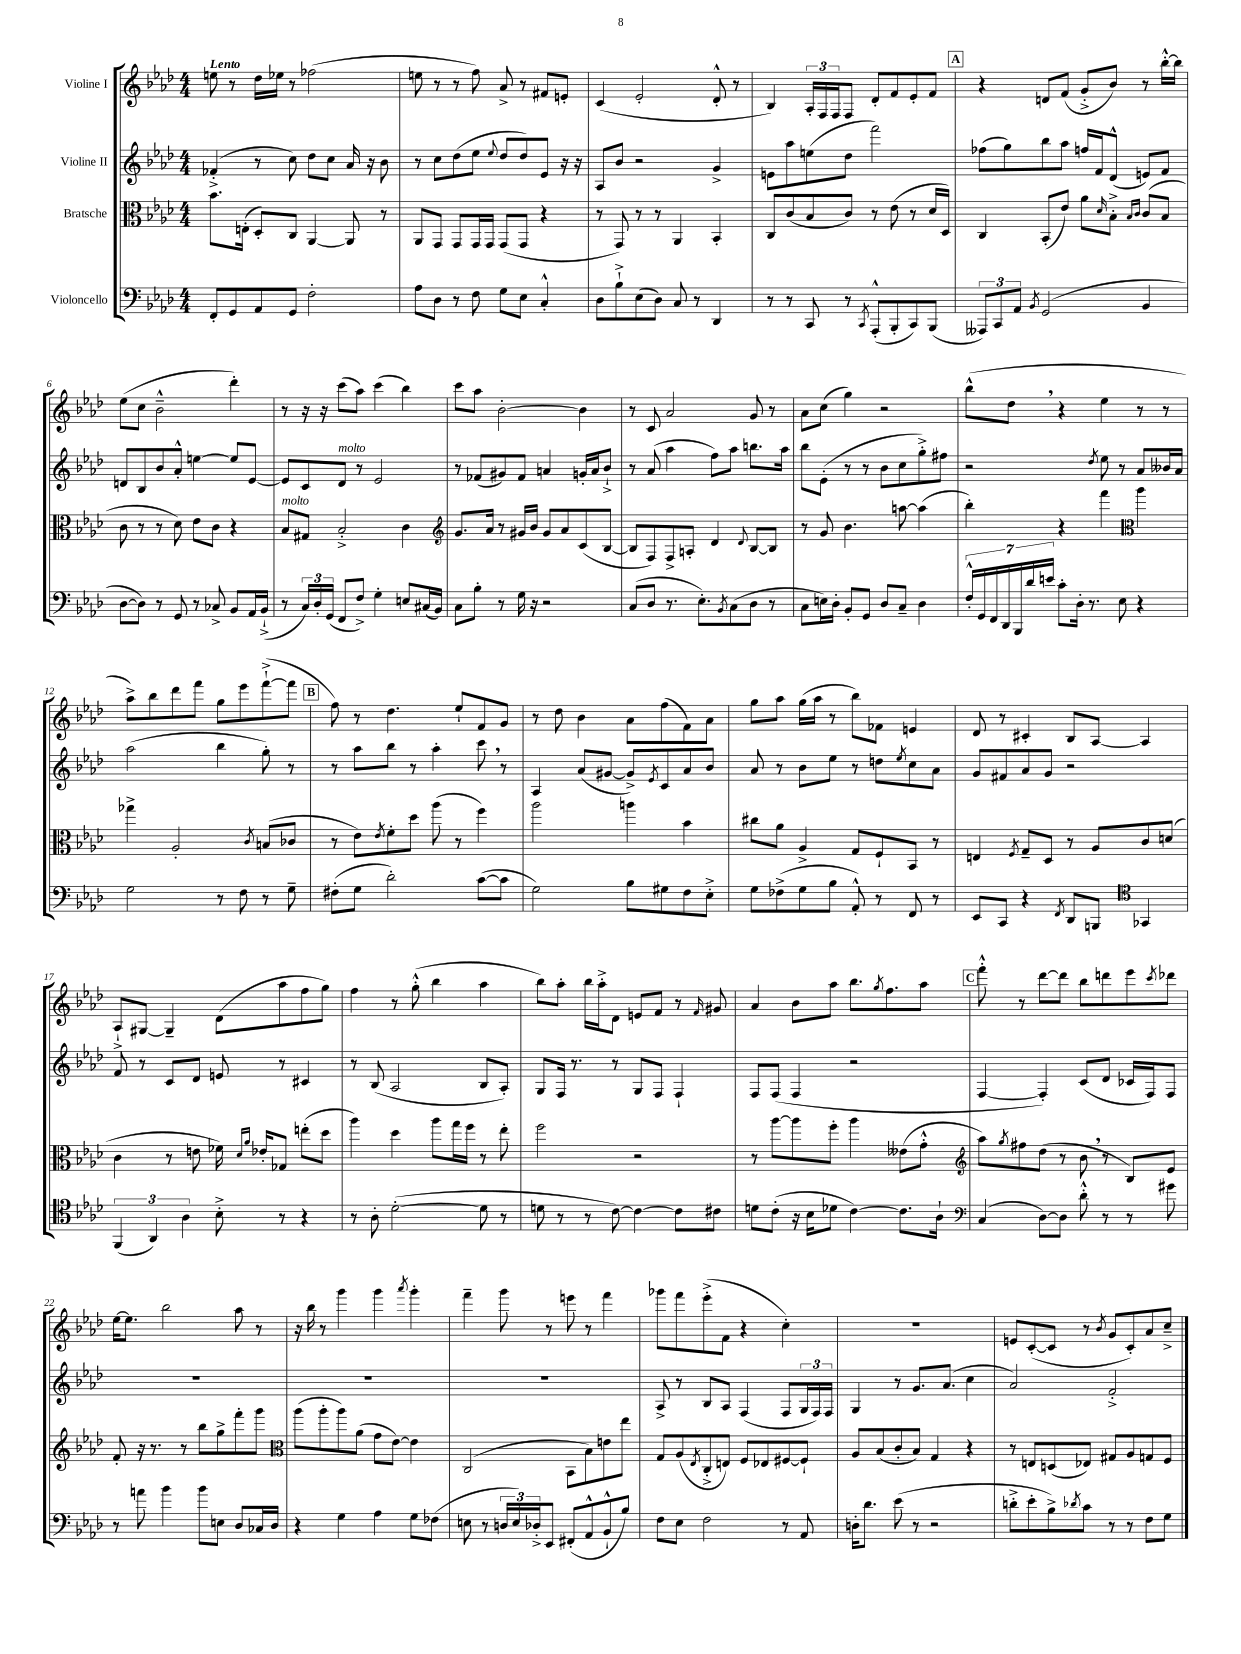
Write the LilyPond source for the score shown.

<<
\new StaffGroup <<
\new Staff = "s0" \with { instrumentName = "Violine I" } {
    \clef treble \key aes \major \numericTimeSignature \time 4/4 \tempo "Lento"
    e''8 r8 des''16 ees''16 r8 fes''2( |
    e''8 r8 r8 f''8) aes'8-> r8 fis'8 e'8-. |
    c'4( ees'2-. des'8-.-^ r8 |
    bes4) \tuplet 3/2 { aes16-. f16 f16 } f8 des'8-. f'8 ees'8-. f'8 |
    \mark \markup { \box "A" } r4 d'8 f'8( g'8-.-> bes'8) r8 bes''16~-.-^ bes''16 |
    ees''8( c''8 bes'2---^ des'''4-.) |
    r8 r16 r16 c'''8( aes''8) c'''4( bes''4) |
    c'''8 aes''8 bes'2~-. bes'4 |
    r8 c'8 aes'2 g'8 r8 |
    aes'8 c''8( g''4) r2 |
    bes''8-^( des''8 \breathe r4 ees''4 r8 r8 |
    aes''8->) bes''8 des'''8 f'''8 g''8 ees'''8 f'''8~-!->( f'''8 |
    \mark \markup { \box "B" } f''8) r8 des''4. ees''8-! f'8 g'8 |
    r8 des''8 bes'4 aes'8 f''8( f'8) aes'8 |
    g''8 aes''8 g''16( aes''16 r8 bes''8) fes'8 e'4 |
    des'8 r8 cis'4-. bes8 aes8~ aes4 |
    aes8-!-> gis8~ gis4-- des'8( aes''8 f''8 g''8) |
    f''4 r8 g''8-.-^( bes''4 aes''4 |
    bes''8) aes''8-. bes''16 aes''16-.-> des'8 e'8 f'8 r8 \grace { f'16 } gis'8 |
    aes'4 bes'8 aes''8 bes''8. \acciaccatura { g''8 } f''8. aes''8 |
    \mark \markup { \box "C" } f'''8-.-^ r8 des'''8~ des'''8 bes''8 d'''8 ees'''8 \acciaccatura { c'''8 } des'''8 |
    ees''16~ ees''8. bes''2 aes''8 r8 |
    r16 bes''16 r8 g'''4 g'''4 \acciaccatura { aes'''8 } g'''4-. |
    f'''4-- g'''8 r8 e'''8 r8 f'''4 |
    ges'''8 f'''8 ees'''8-.->( f'8 r4 c''4-.) |
    R1 |
    e'8 c'8~-.( c'8 r8 \acciaccatura { bes'8 } g'8 c'8-.) aes'8 c''8---> \bar "|." |
}
\new Staff = "s1" \with { instrumentName = "Violine II" } {
    \clef treble \key aes \major \numericTimeSignature \time 4/4
    fes'4-.->( r8 c''8) des''8 c''8 aes'16 r16 bes'8 |
    r8 c''8 des''8( ees''8 \appoggiatura { ees''8 } des''8 des''8) ees'8 r16 r16 |
    aes8 bes'8 r2 g'4-> |
    e'8 aes''8 e''8( des''8 f'''2) |
    \mark \markup { \box "A" } fes''8( g''8) bes''8 aes''8 f''16 f'16 des'8-^( e'8) f'8 |
    d'8 bes8 bes'8 aes'8-.-^ e''4~ e''8 ees'8~ |
    ees'8 c'8 des'8^\markup { \italic "molto" } r8 ees'2 |
    r8 fes'8( gis'8) fes'8 a'4 g'16-. a'16 bes'8-!-> |
    r8 aes'8( aes''4 f''8) aes''8 b''8. aes''16 |
    bes''8 ees'8-.( r8 r8 bes'8 c''8 g''8-.->) fis''8 |
    r2 \acciaccatura { des''8 } ees''8 r8 aes'8 beses'16 aes'16 |
    aes''2( bes''4 g''8-.) r8 |
    \mark \markup { \box "B" } r8 aes''8 bes''8 r8 aes''4-. c'''8 \breathe r8 |
    aes4 aes'8( gis'8~ gis'8->) \acciaccatura { ees'8 } c'8 aes'8 bes'8 |
    aes'8 r8 bes'8 ees''8 r8 d''8 \acciaccatura { ees''8 } c''8 aes'8 |
    g'8 fis'8 aes'8 g'8 r2 |
    f'8 r8 c'8 des'8 e'8 r8 cis'4 |
    r8 bes8( aes2 bes8 aes8-.) |
    g8 f16 r8. r8 g8 f8 f4-! |
    f8 f8( f4 r2 |
    \mark \markup { \box "C" } f4~ f4-.) c'8( des'8 ces'16 f16) f8 |
    R1 |
    R1 |
    R1 |
    aes8-> r8 bes8 aes8 f4( f8 \tuplet 3/2 { g16 f16) f16 } |
    g4 r8 g'8. aes'8.( c''4 |
    aes'2) f'2-.-> \bar "|." |
}
\new Staff = "s2" \with { instrumentName = "Bratsche" } {
    \clef alto \key aes \major \numericTimeSignature \time 4/4
    bes'8. e16-.( des8-.) c8 aes,4~ aes,8 r8 |
    aes,8 g,8 g,8 g,16 g,16 g,8( g,8 r4 |
    r8 g,8) r8 r8 aes,4 bes,4-. |
    c8 c'8( bes8 c'8) r8 ees'8( r8 des'16 des16) |
    \mark \markup { \box "A" } c4 bes,8-.( ees'8) aes'8 \grace { des'16 } bes8-.-> \grace { bes16 c'16 } c'8( bes8 |
    c'8 r8 r8 des'8) ees'8 c'8 r4 |
    bes8^\markup { \italic "molto" } gis8 bes2-.-> c'4 |
    \clef treble g'8. aes'16 r8 gis'16 bes'16 gis'8 aes'8 c'8( bes8~ |
    bes8 f8) f8-> a8-. des'4 \appoggiatura { des'8 } bes8~ bes8 |
    r8 g'8 bes'4. a''8~ a''4( |
    bes''4-.) r4 f'''4 \clef alto aes''4 |
    ges''4-> aes2-. \acciaccatura { c'8 } b8( ces'8 |
    \mark \markup { \box "B" } r8 ees'8) \acciaccatura { ees'8 } f'8-. des''8 aes''8( r8 f''4) |
    aes''2 a''4 bes'4 |
    cis''8 aes'8 aes4-> g8 f8-! bes,8 r8 |
    e4 \acciaccatura { f8 } g8-- des8 r8 aes8 c'8 d'8( |
    c'4 r8 e'8 fes'16) \grace { des'16 aes'16 } ees'16-. ges8 e''8-.( des''8 |
    aes''4) des''4 aes''8 g''16 f''16 r8 ees''8-. |
    f''2 r2 |
    r8 aes''8~ aes''8 f''8-. aes''4 eeses'8( g'8-.-^ |
    \mark \markup { \box "C" } \clef treble aes''8) \acciaccatura { g''8 } fis''8 des''8( r8 bes'8 \breathe r8 bes8) ees'8 |
    f'8-. r16 r8. r8 bes''8 g''8-> f'''8-. g'''8 |
    \clef alto aes''8( aes''8-. aes''8) aes'8( g'8 ees'8~) ees'4 |
    c2( bes,8 bes8) e'8 ees''8 |
    g8 aes8( \acciaccatura { ees8 } c8-.-> e8) f8 ees8 fis8~ fis8-! |
    aes8 bes8( c'8-. bes8) g4 r4 |
    r8 e8 d8( ees8) gis8 aes8 g8 f8 \bar "|." |
}
\new Staff = "s3" \with { instrumentName = "Violoncello" } {
    \clef bass \key aes \major \numericTimeSignature \time 4/4
    f,8-. g,8 aes,8 g,8 f2-. |
    aes8 des8 r8 f8 g8 ees8 c4-.-^ |
    des8 bes8-!-> ees8( des8) c8 r8 des,4 |
    r8 r8 c,8 r8 \acciaccatura { c,8 } aes,,8-.-^( bes,,8-. c,8) bes,,8( |
    \mark \markup { \box "A" } \tuplet 3/2 { aeses,,8) c,8 aes,8 } \acciaccatura { bes,8 } g,2( bes,4 |
    des8~ des8) r8 g,8 r8 ces8-> bes,8 aes,16 bes,16-!->( |
    r8 \tuplet 3/2 { c16) des16-. g,16( } f,8 f8->) g4-. e8 cis16( bes,16) |
    c8 bes8-. r8 g16 r16 r2 |
    c8( des8 r8. ees8.-.) \acciaccatura { bes,8 } c8( des8 r8 |
    c8 e16) des16-. bes,8-. g,8 des8 c8-- des4 |
    \tuplet 7/4 { f16-.-^ g,16 f,16 des,16 bes,,16 des'16 e'16 } c'8-. des16-. r8. ees8 r4 |
    g2 r8 f8 r8 g8-- |
    \mark \markup { \box "B" } fis8-.( g8 des'2-.) c'8~( c'8 |
    g2) bes8 gis8 f8 ees8-.-> |
    g8 fes8->( g8 bes8 aes,8-.-^) r8 f,8 r8 |
    ees,8 c,8 r4 \acciaccatura { f,8 } des,8 b,,8 \clef tenor ges,4 |
    \tuplet 3/2 { f,4( aes,4) aes4 } bes8-.-> r8 r4 |
    r8 aes8-. des'2~-.( des'8 r8 |
    d'8 r8 r8 c'8~) c'4~ c'8 cis'8 |
    d'8 c'8-.( r16 bes16 des'8 c'4~) c'8. aes16-! |
    \mark \markup { \box "C" } \clef bass c4( des8~) des8 des'8-.-^ r8 r8 gis'8 |
    r8 a'8 bes'4 bes'8 e8 des8 ces16 des16 |
    r4 g4 aes4 g8 fes8( |
    e8 r8 \tuplet 3/2 { d16 e16) des16-.-> } ees,8 fis,8-.( aes,8-^ bes,8-!-^ bes8) |
    f8 ees8 f2 r8 aes,8 |
    d16-. des'8. ees'8( r8 r2 |
    d'8-.-> ees'8-. bes8->) \acciaccatura { des'8 } c'8 r8 r8 f8 g8 \bar "|." |
}
>>
>>
